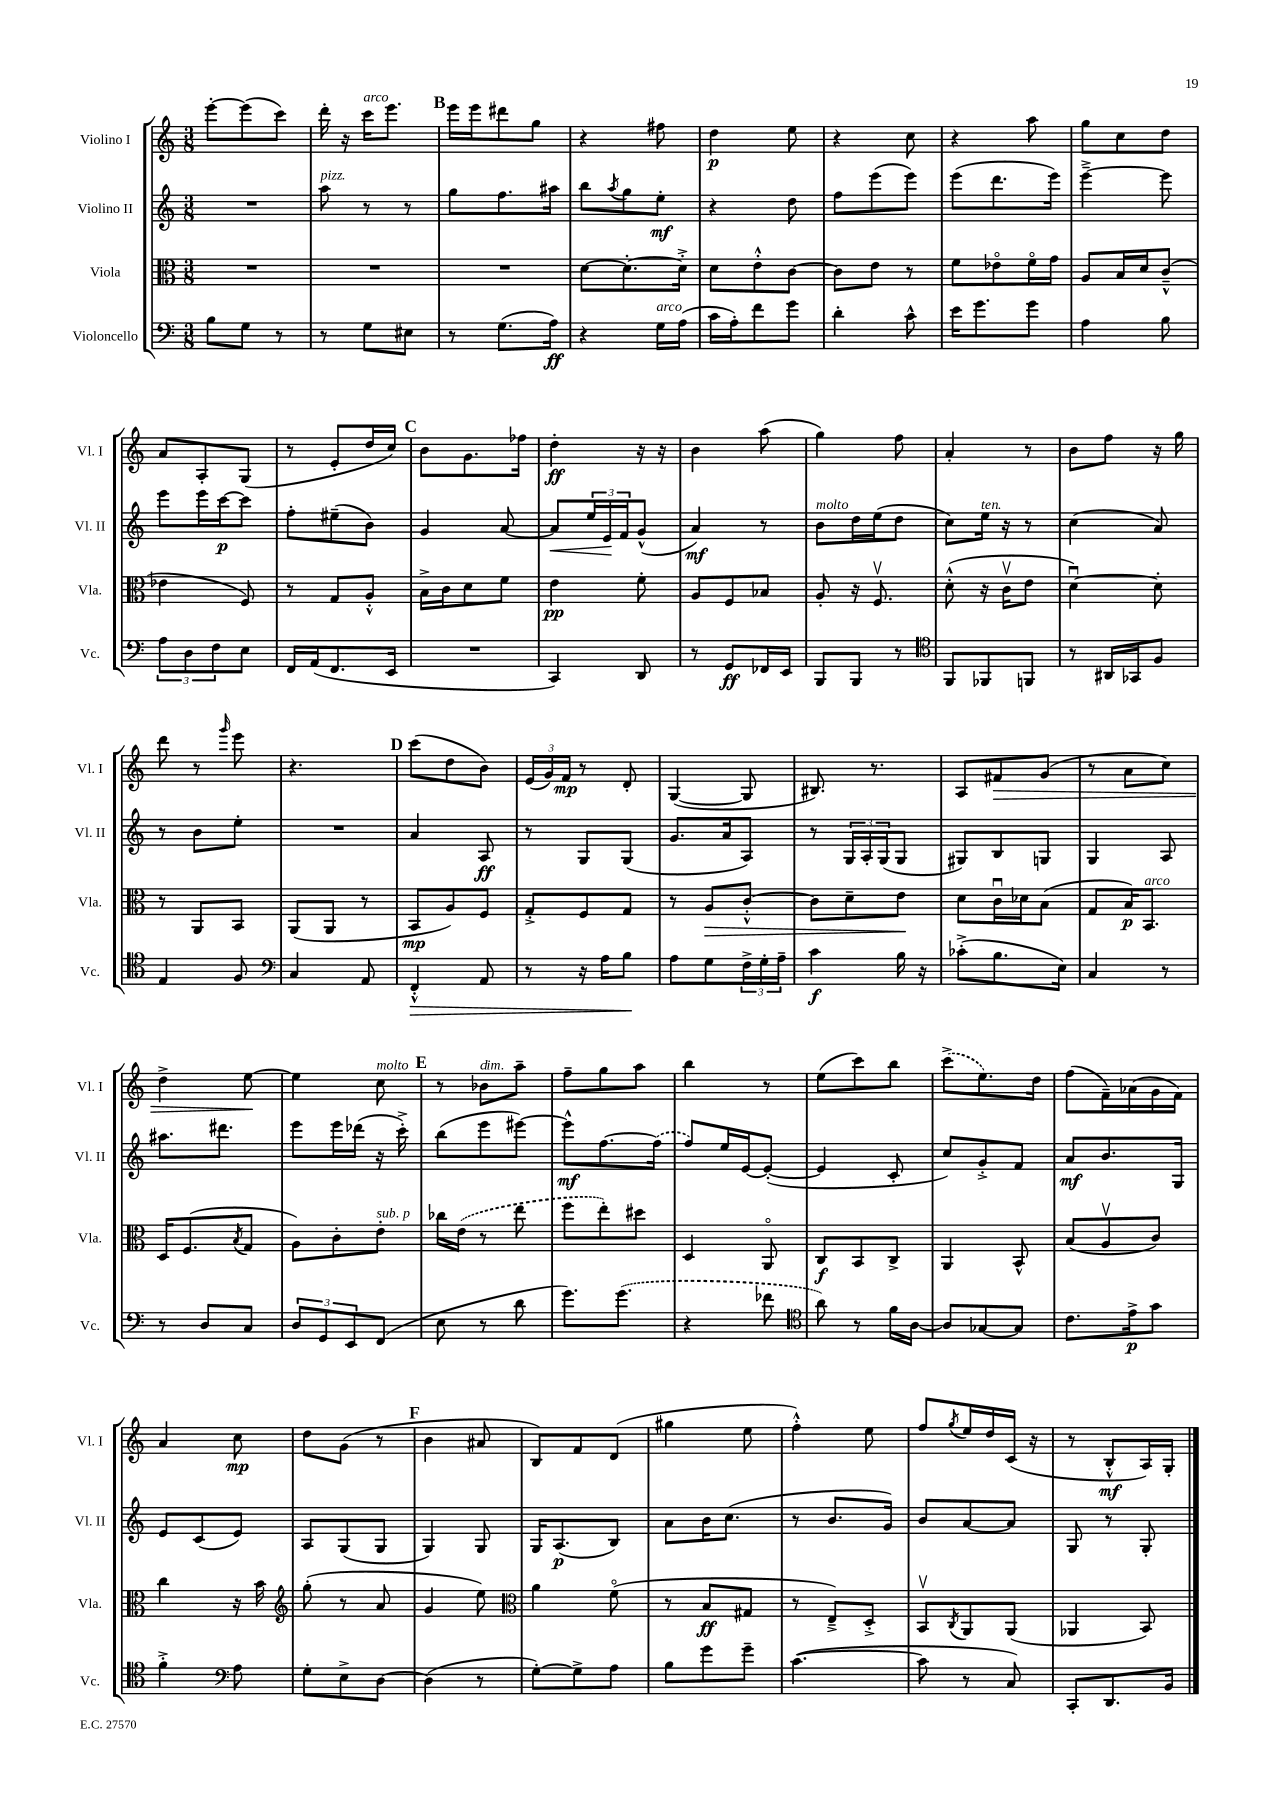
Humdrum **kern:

**kern	**kern	**kern	**kern
*staff4	*staff3	*staff2	*staff1
*clefF4	*clefC3	*clefG2	*clefG2
*k[]	*k[]	*k[]	*k[]
*M3/8	*M3/8	*M3/8	*M3/8
8B\L	4.r	4.r	[8eee'\L
8G\J	.	.	(8eee\]
8r	.	.	8ccc\J)
=	=	=	=
8r	4.r	8aa\	16ddd'\
.	.	.	16r
8G\L	.	8r	16ccc\LK
.	.	.	8.eee\J
8E#\J	.	8r	.
=	=	=	=
8r	4.r	8gg\L	16eee\LL
.	.	.	16eee\J
(8.G\L	.	8.ff\	8ddd#\
.	.	.	8gg\J
16A\Jk)	.	16aa#\Jk	.
=	=	=	=
4r	[8d\L	8bb\L	4r
.	.	8qaa/	.
.	8.d'\_	8gg\	.
16G\LL	.	8ee'\J	8ff#\
(16A\JJ	16d'^\]Jk	.	.
=	=	=	=
16c\LL	8d\L	4r	4dd\
16A'\J)	.	.	.
8f\	8e'^^\	.	.
8g\J	[8c\J	8dd\	8ee\
=	=	=	=
4d'\	8c\]L	8ff\L	4r
.	8e\J	(8eee\	.
8c^^\	8r	8eee\J)	8cc\
=	=	=	=
16e\LK	8f\L	(8eee\L	4r
8.g\	.	.	.
.	8e-o\	8.ddd\	.
8g\J	16fo\L	.	8aa\
.	16g\JJ	16eee\Jk)	.
=	=	=	=
4A\	8A/L	[4eee~^\	8gg\L
.	16B/L	.	8cc\
.	16d/J	.	.
8B\	(8c~^^/J	8eee\]	8dd\J
=	=	=	=
12A\L	4e-\	8eee\L	8a/L
12D\	.	.	.
.	.	16eee\L	8A'/
12F\	.	.	.
.	.	[16ccc\J	.
8E\J	8F/)	8ccc\]J	(8G/J
=	=	=	=
16FF/LL	8r	8ff'\L	8r
(16AA/J	.	.	.
8.FF/	8G/L	(8ee#~\	8e'/L
.	8A'^^/J	8b\J)	16dd/L
16EE/Jk	.	.	16cc/JJ)
=	=	=	=
4.r	16B^\LL	4g/	8b\L
.	16c\J	.	.
.	8d\	.	8.g\
.	8f\J	[8a/	.
.	.	.	16ff-\Jk
=	=	=	=
4CC/)	4e\	8a/]L	4dd'\
.	.	24ee/L	.
.	.	24e/	.
.	.	24f/J	.
8DD/	8f'\	(8g^^/J	16r
.	.	.	16r
=	=	=	=
8r	8A/L	4a/)	4b\
8GG/L	8F/	.	.
16FF-/L	8B-/J	8r	(8aa\
16EE/JJ	.	.	.
=	=	=	=
8BBB/L	8A'/	8b\L	4gg\)
8BBB/J	16r	16dd\L	.
.	8.Fv/	(16ee\J	.
8r	.	8dd\J	8ff\
=	=	=	=
*clefC4	*	*	*
8FF/L	(8d'^^\	8cc\L)	4a'/
8FF-/	16r	16ee\Jk	.
.	16cv\LK	16r	.
8FF/J	8e\J	8r	8r
=	=	=	=
8r	[4du\)	(4cc\	8b\L
16AA#/LL	.	.	8ff\J
16GG-/J	.	.	.
8F/J	8d'\]	8a/)	16r
.	.	.	16gg\
=	=	=	=
4E/	8r	8r	8ddd\
.	8AA/L	8b\L	8r
.	.	.	16qqggg/
8F/	8BB/J	8ee'\J	8eee\
=	=	=	=
*clefF4	*	*	*
4C/	(8AA/L	4.r	4.r
.	8AA/J	.	.
8AA/	8r	.	.
=	=	=	=
4FF'^^/	8BB/L	4a/	(8ccc\L
.	8A/)	.	8dd\
8AA/	8F/J	8A/	8b\J)
=	=	=	=
8r	8G'^/L	8r	(24e/LL
.	.	.	24g/)
.	.	.	24f/JJ
16r	8F/	8G/L	8r
16A\LK	.	.	.
8B\J	8G/J	(8G/J	8d'/
=	=	=	=
8A\L	8r	8.g/L	([4G/
8G\	8A/L	.	.
.	.	16a/k	.
24F^\L	[8c'^^/J	8A/J)	8G/]
24G'\	.	.	.
24A~\JJ	.	.	.
=	=	=	=
4c\	8c\]L	8r	8.B#/)
.	8d~\	24G/LL	.
.	.	24A'/	.
.	.	.	8.r
.	.	(24G/J	.
16B\	8e\J	8G/J	.
16r	.	.	.
=	=	=	=
(8c-'^\L	8d\L	8G#/L)	8A/L
8.B\	16cu\L	8B/	8f#/
.	16d-\J	.	.
.	(8B\J	8G/J	(8g/J
16E\Jk)	.	.	.
=	=	=	=
4C/	8G/L	4G/	8r
.	16B/K)	.	8a\L
.	8.BB/J	.	.
8r	.	8A/	8cc\J)
=	=	=	=
8r	16D/LK	8.aa#\L	4dd^\
.	(8.F/	.	.
8D/L	.	.	.
.	.	8.ddd#\J	.
.	8qB/	.	.
8C/J	8G/J	.	[8ee\
=	=	=	=
12D/L	8A\L)	8eee\L	4ee\]
12GG/	.	.	.
.	8c'\	16eee\L	.
12EE/	.	.	.
.	.	(16ddd-\JJ	.
(8FF/J	8e'\J	16r	8cc\
.	.	16ccc'^\)	.
=	=	=	=
8E\	16cc-\LL	(8bb\L	8r
.	(16e\JJ	.	.
8r	8r	8eee\	8b-\L
8d\	8ee\	[8eee#\J)	8aa~\J
=	=	=	=
8.g\L)	8ff\L	8eee#^^\]L	8ff~\L
.	8ee'\)	[8.ff\	8gg\
(8.g\J	.	.	.
.	8dd#\J	.	8aa\J
.	.	(16ff\]Jk	.
=	=	=	=
4r	4D/	8ff/L)	4bb\
.	.	16ee/L	.
.	.	[16e/J	.
8f-\	8AAo/	(8e'/_J	8r
=	=	=	=
*clefC4	*	*	*
8a\)	8C/L	4e/]	(8ee\L
8r	8BB/	.	8ccc\)
16f\LL	8C^/J	8c'/	8bb\J
[16A\JJ	.	.	.
=	=	=	=
8A/]L	4AA/	8cc/L)	(8ccc^\L
[8G-/	.	8g'^/	8.ee\)
8G-/]J	8BB^^/	8f/J	.
.	.	.	16dd\Jk
=	=	=	=
8.c\L	(8B/L	8a/L	(8ff\L
.	8Av/	8.b/	16f~\L)
16e^\k	.	.	(16a-\
8g\J	8c/J)	.	16g\
.	.	16G/Jk	16f\JJ)
=	=	=	=
4f'^\	4cc\	8e/L	4a/
.	.	(8c/	.
*clefF4	*	*	*
8A\	16r	8e/J)	8cc\
.	16b\	.	.
=	=	=	=
*	*clefG2	*	*
8G'\L	(8gg'\	8A/L	8dd\L
8E^\	8r	(8G/	(8g\J
[8D\J	8a/	8G/J	8r
=	=	=	=
(4D\]	4g/	4G/)	4b\
8r	8ee\)	8G/	8a#/
=	=	=	=
*	*clefC3	*	*
[8G'\L)	4a\	16G/LK	8B/L)
.	.	(8.A/	.
8G^\]	.	.	8f/
8A\J	(8fo\	8B/J)	(8d/J
=	=	=	=
8B\L	8r	8a\L	4gg#\
8g\	8B/L	16b\K	.
.	.	(8.cc\J	.
8g~\J	8G#/J	.	8ee\
=	=	=	=
([4.c\	8r	8r	4ff'^^\)
.	8E~^/L)	8.b/L	.
.	8D'^/J	.	8ee\
.	.	16g/Jk)	.
=	=	=	=
8c\]	8BBv/L	8b/L	8ff/L
.	8qC/	.	8qgg/
8r	8AA/	[8a/	16ee/L
.	.	.	16dd/
8C/)	(8AA/J	8a/]J	(16c/JJ
.	.	.	16r
=	=	=	=
8CC'/L	4AA-/	8G/	8r
8.DD/	.	8r	8B'^^/L
.	8BB/)	8G'/	16A/L)
16BB/Jk	.	.	16G'/JJ
==	==	==	==
*-	*-	*-	*-
